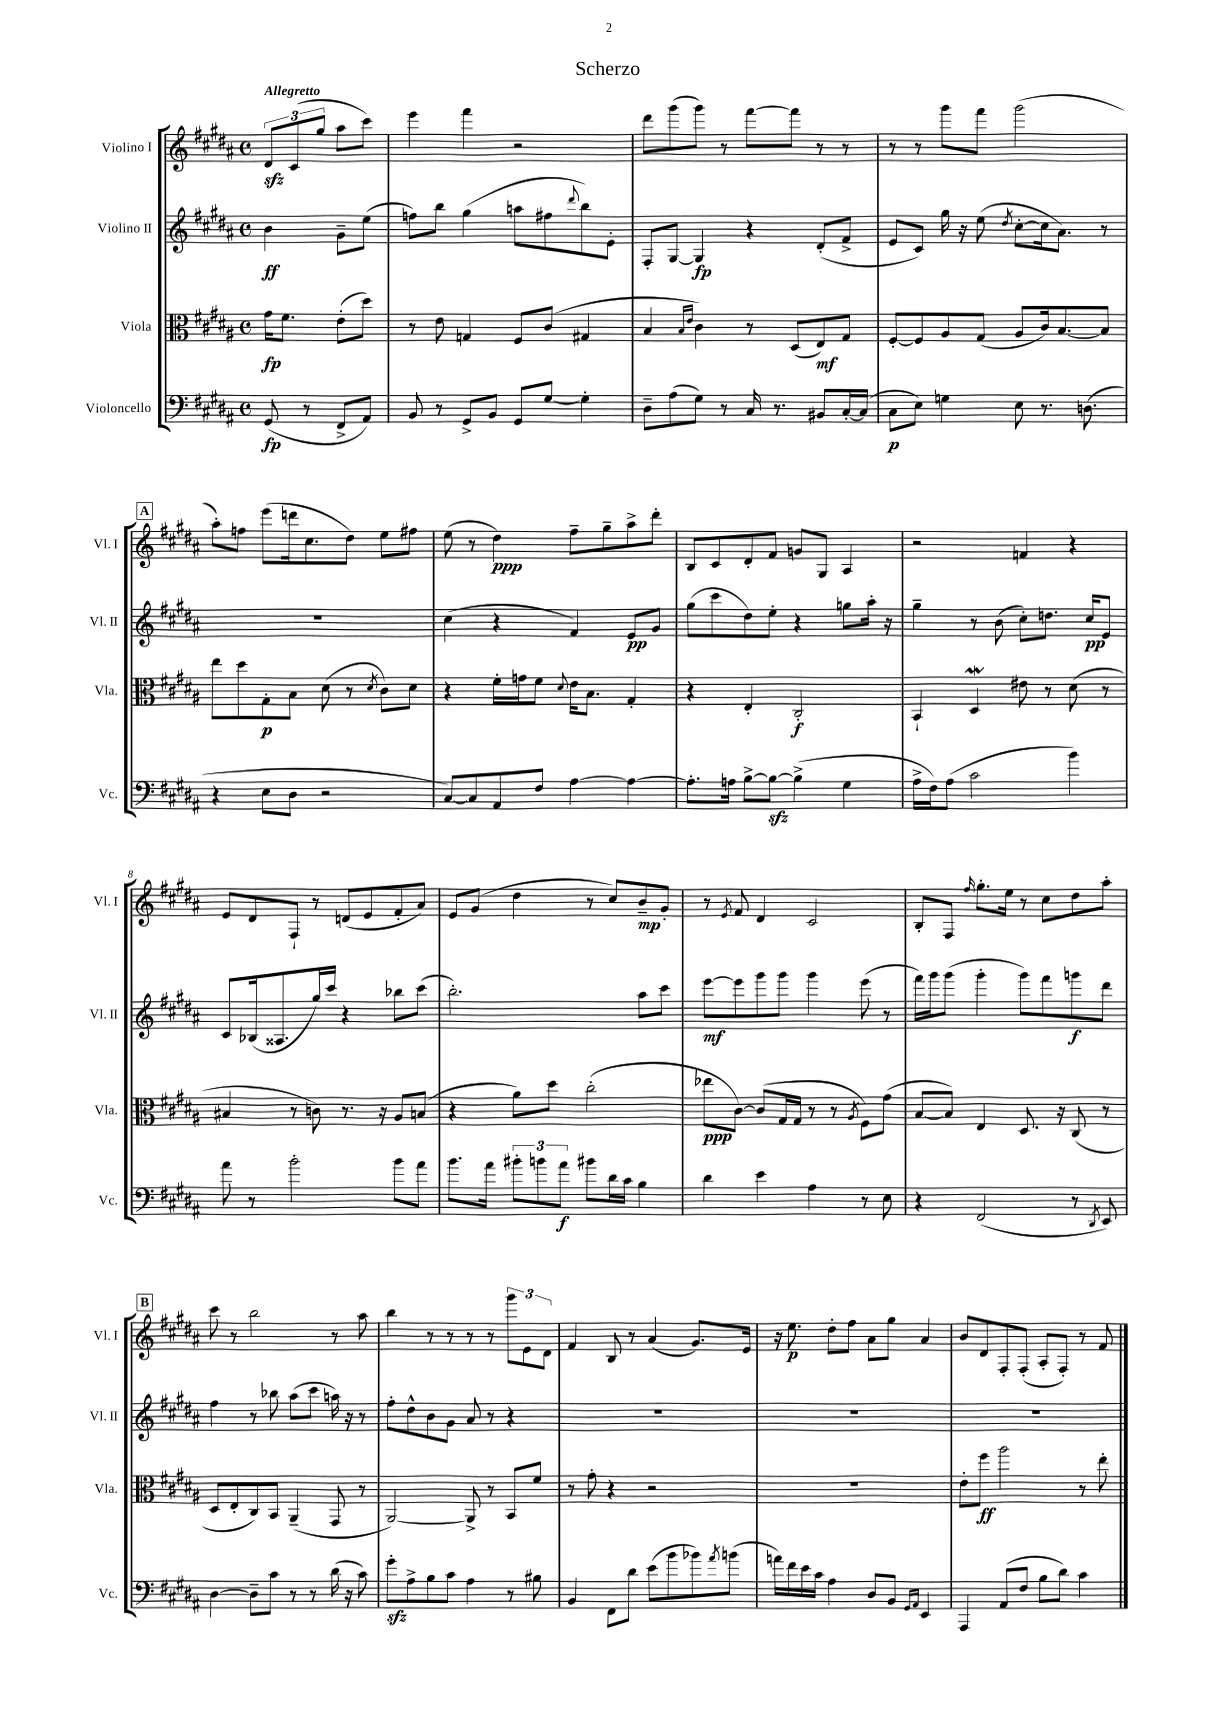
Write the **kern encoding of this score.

**kern	**kern	**kern	**kern
*staff4	*staff3	*staff2	*staff1
*clefF4	*clefC3	*clefG2	*clefG2
*k[f#c#g#d#a#]	*k[f#c#g#d#a#]	*k[f#c#g#d#a#]	*k[f#c#g#d#a#]
*M4/4	*M4/4	*M4/4	*M4/4
*met(c)	*met(c)	*met(c)	*met(c)
(8GG#	16g#	4b	12d#
.	8.f#	.	.
.	.	.	(12c#
8r	.	.	.
.	.	.	12gg#
8FF#^	(8e'	8g#~	8aa#
8AA#)	8dd#)	(8ee	8ccc#)
=	=	=	=
8BB	8r	8ff)	4eee
8r	8e	8bb	.
8GG#^	4G	(4gg#	4fff#
8BB	.	.	.
8GG#	8F#	8aa	2r
[8G#	(8c#	8ff#	.
.	.	8qqddd#	.
4G#']	4G#	8bb)	.
.	.	8e'	.
=	=	=	=
8D#~	4B	8F#'	8ddd#
(8A#	.	[8G#	(8ggg#
.	16qqB	.	.
.	16qqe	.	.
8G#)	4c#)	4G#]	8ggg#)
8r	.	.	8r
16C#	8r	4r	[8fff#
8.r	.	.	.
.	(8D#	.	8fff#]
8BB#	8E)	(8d#'	8r
[16C#'	8G#	8f#^	8r
(16C#]	.	.	.
=	=	=	=
8C#	[8F#'	8e	8r
8E)	8F#]	8c#)	8r
4G	8A#	16gg#	8ggg#
.	.	16r	.
.	(8G#	(8ee	8fff#
.	.	8qdd#	.
8E	8A#	[8cc#'	(2ggg#
8.r	16c#)	16cc#]	.
.	[8.B	8.a#)	.
(8.D	.	.	.
.	8B]	8r	.
=	=	=	=
4r	8ee	1r	8aa#')
.	8dd#	.	8ff
8E	8G#'	.	(8eee
8D#	8B	.	16ddd
.	.	.	8.cc#
2r	(8d#	.	.
.	8r	.	8dd#)
.	8qd#	.	.
.	8c#)	.	8ee
.	8d#	.	8ff#
=	=	=	=
[8C#)	4r	(4cc#	(8ee
8C#]	.	.	8r
8AA#	16f#'	4r	4dd#)
.	16g	.	.
8F#	8f#	.	.
.	8qqd#	.	.
[4A#	16e	4f#)	8ff#~
.	8.B	.	.
.	.	.	8gg#~
4A#_	4G#'	8e	8aa#^
.	.	8g#	8ddd#'
=	=	=	=
8.A#']	4r	(8gg#	8B
.	.	8ccc#	8c#
16A	.	.	.
[8B^	4E'	8dd#)	8d#'
8B_	.	8ee'	8f#
(4B^]	2C#'	4r	8g
.	.	.	8G#
4G#	.	8gg	4A#
.	.	16aa#'	.
.	.	16r	.
=	=	=	=
16A#^	4BB`	4gg#~	2r
16F#)	.	.	.
(8A#	.	.	.
2c#	4D#	8r	.
.	.	(8b	.
.	8e#	8cc#')	4f
.	8r	8.dd	.
4b)	(8d#	.	4r
.	.	16cc#	.
.	8r	8e	.
=	=	=	=
8a#	4B#	8c#	8e
8r	.	(16B-	8d#
.	.	8.A##	.
2b'	8r	.	8F#`
.	8c)	16gg#)	8r
.	.	16ccc#	.
.	8.r	4r	(8d
.	.	.	8e
.	16r	.	.
8b	8A#	8bb-	8f#'
8a#	(8B	(8ccc#	8a#)
=	=	=	=
8.b	4r	2.bb')	8e
.	.	.	(8g#
16a#	.	.	.
12b#'	8a#)	.	4dd#
12b	.	.	.
.	8dd#	.	.
12a#	.	.	.
8b#	(2cc#'	.	8r
16d#	.	.	8cc#)
16c#	.	.	.
4B	.	8aa#	8b~
.	.	8ccc#	8g#'
=	=	=	=
4d#	8ee-	[8eee	8r
.	.	.	8qe
.	[8c#)	8eee]	8f#
4e	(8c#]	8ggg#	4d#
.	16G#	8ggg#	.
.	16G#	.	.
4A#	8r	4ggg#	2c#
.	8r	.	.
.	8qA#	.	.
8r	8F#)	(8eee	.
8E	(8g#	8r	.
=	=	=	=
4r	[8B	16fff#)	8B'
.	.	16ggg#	.
.	8B])	(8ggg#	8F#
.	.	.	16qqff#
(2FF#	4E	4ggg#'	8.gg#'
.	.	.	16ee
.	8.D#	8ggg#)	8r
.	.	8fff#	8cc#
.	16r	.	.
8r	(8C#	8ggg	8dd#
8qDD#	.	.	.
8EE)	8r	8ddd#	8aa#'
=	=	=	=
[4D#	8D#	4ff#	8ccc#
.	8E'	.	8r
8D#~]	8C#)	8r	2bb
8c#	8BB	8bb-	.
8r	(4AA#~	(8aa#	.
8r	.	8ccc#	.
(16d#	8GG#	16aa)	8r
16r	.	16r	.
8c#)	8r	8r	8aa#
=	=	=	=
8g#'	[2AA#)	8ff#'	4bb
8A#^	.	8dd#^^	.
8B	.	8b	8r
8c#	.	8g#	8r
4A#	8AA#^]	8a#	8r
.	8r	8r	8r
8r	8BB	4r	12ggg#
.	.	.	12e
8B#	8f#	.	.
.	.	.	12d#
=	=	=	=
4BB	8r	1r	4f#
.	8g#'	.	.
8FF#	4r	.	8B
8d#	.	.	8r
(8e	2r	.	(4a#
8b	.	.	.
8b-)	.	.	8.g#)
8qa#	.	.	.
(8b	.	.	.
.	.	.	16e
=	=	=	=
16a)	1r	1r	16r
16f#	.	.	8.ee
16e	.	.	.
16c#	.	.	.
4A#	.	.	8dd#'
.	.	.	8ff#
8D#	.	.	8a#
8BB	.	.	8gg#
16qqGG#	.	.	.
16qqAA#	.	.	.
4EE	.	.	4a#
=	=	=	=
4AAA#	8e'	1r	8b
.	8ff#	.	8d#
(8AA#	2aa#	.	8F#'
8F#	.	.	(8F#'
8B	.	.	8A#'
8d#)	.	.	8F#')
4c#	8r	.	8r
.	8ee'	.	8f#
==	==	==	==
*-	*-	*-	*-
